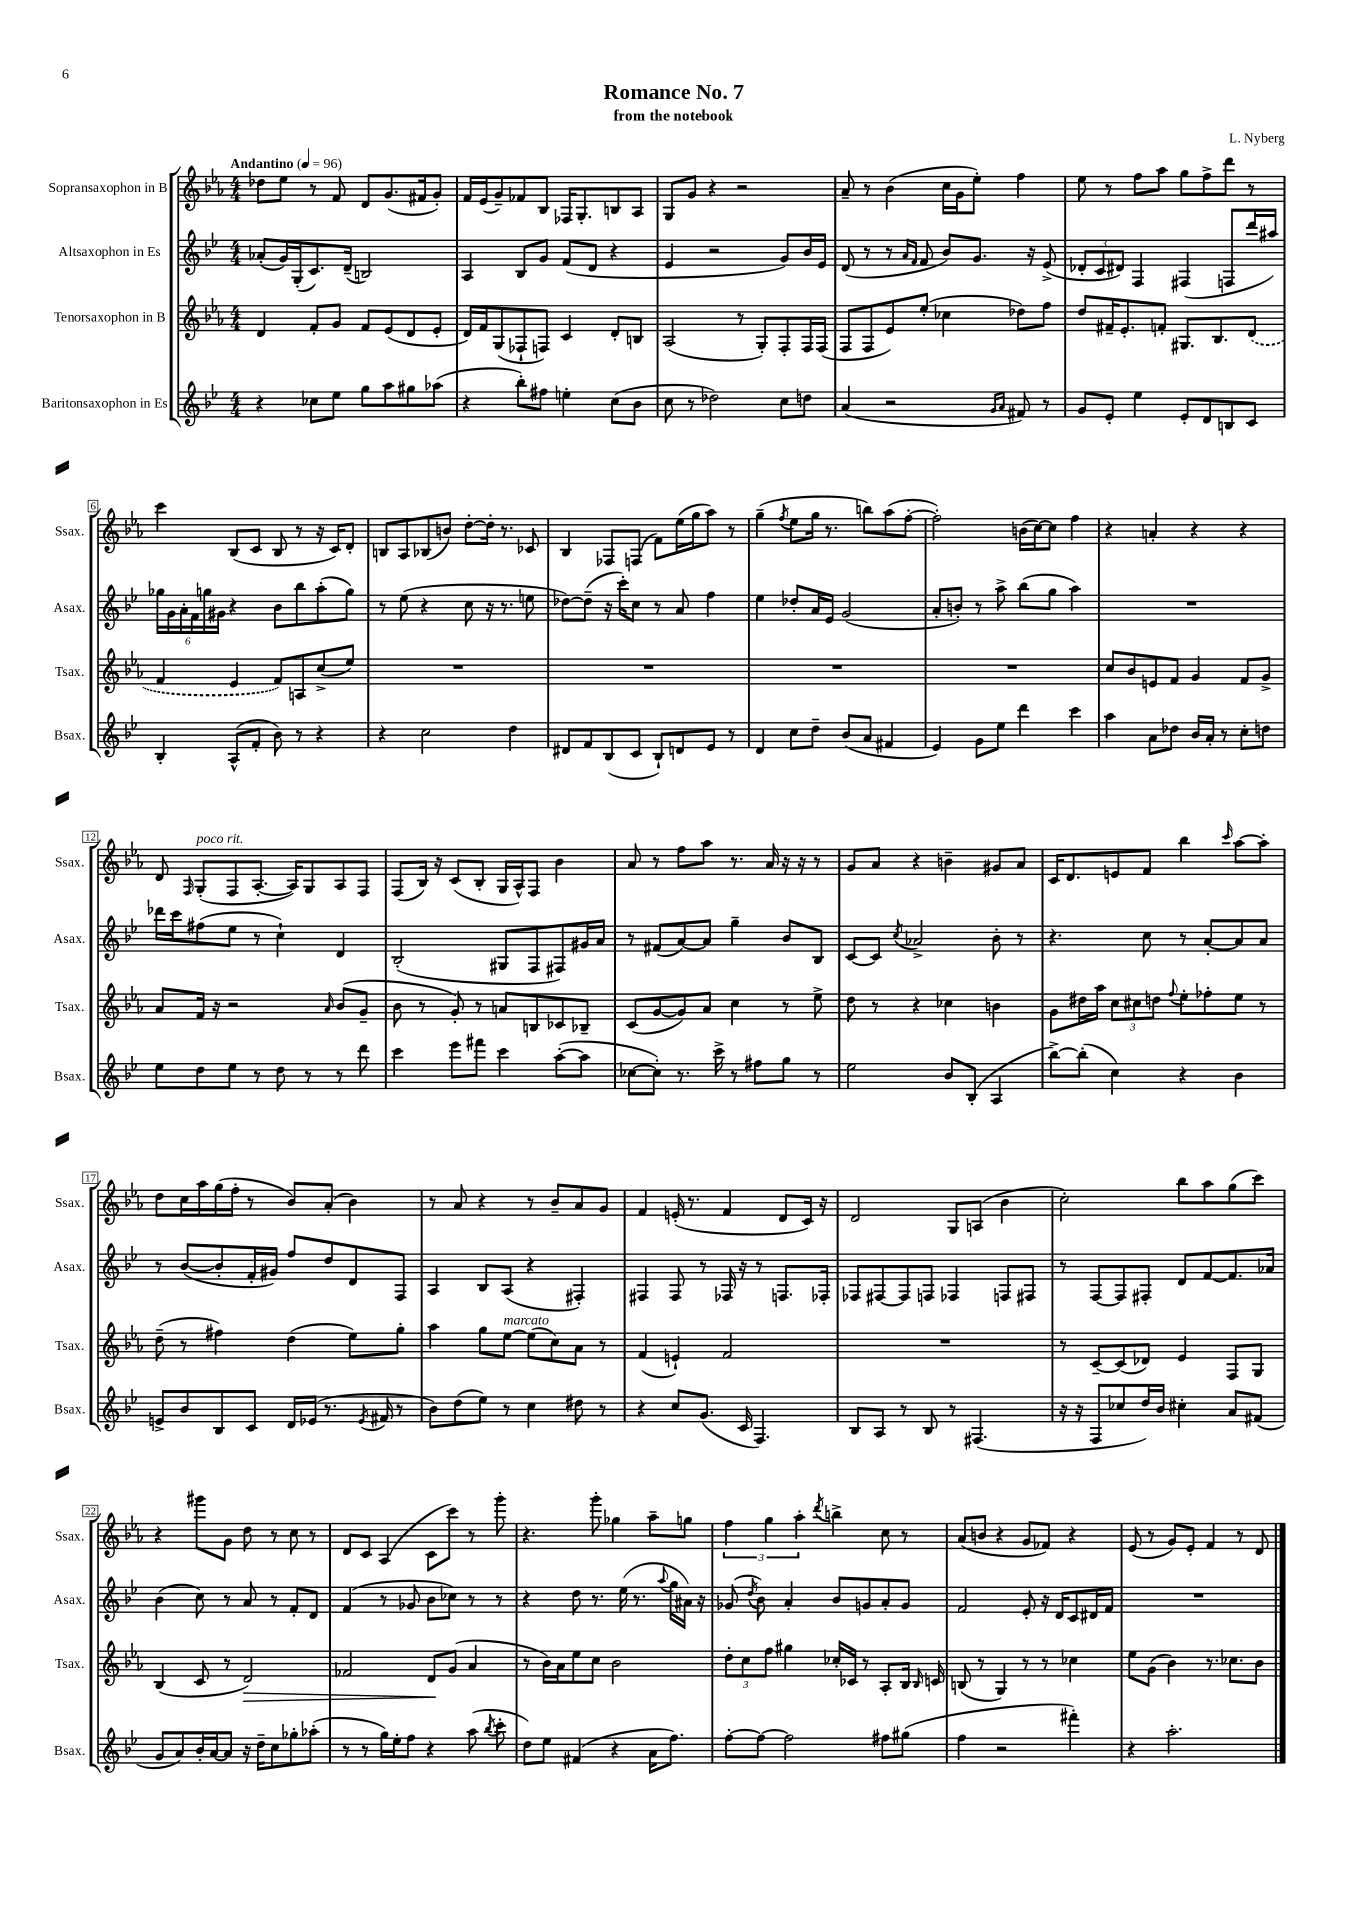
\header { title = "Romance No. 7" composer = "L. Nyberg" subtitle = "from the notebook" }
<<
\new StaffGroup <<
\new Staff = "s0" \with { instrumentName = "Sopransaxophon in B" shortInstrumentName = "Ssax." } {
    \clef treble \key ees \major \numericTimeSignature \time 4/4 \tempo "Andantino" 4 = 96
    \autoBeamOff des''8[ ees''8] r8 f'8 d'8[ g'8.( fis'16 g'8]-.) |
    f'16[ ees'16( g'8--) fes'8 bes8] fes16[ g8.-. b8 aes8] |
    g8[ g'8] r4 r2 |
    aes'8-- r8 bes'4( c''16[ g'16 ees''8]-.) f''4 |
    ees''8 r8 f''8[ aes''8] g''8[ f''8-> d'''8] r8 |
    c'''4 bes8[( c'8] bes8 r8 r16 c'16[) d'8]-. |
    b8[ aes8 bes8( b'8]) d''8[~-. d''16]-. r8. ces'8 |
    bes4 fes8[ f8]( f'8[) ees''16( g''16 aes''8]) r8 |
    g''4--( \acciaccatura { f''8 } ees''8[ g''16] r8. b''8[) aes''8( f''8]~-. |
    f''2-.) b'16[( c''16~) c''8] f''4 |
    r4 a'4-. r4 r4 |
    d'8 \grace { f16 } g8[-.^\markup { \italic "poco rit." }( f8 aes8.]~-. aes16[) g8 aes8 f8] |
    f8[( bes16]) r16 c'8[( bes8]-. g16[ aes16-^) f8] bes'4 |
    aes'8 r8 f''8[ aes''8] r8. aes'16 r16 r16 r8 |
    g'8[ aes'8] r4 b'4-- gis'8[ aes'8] |
    c'16[ d'8. e'8 f'8] bes''4 \grace { c'''16 } aes''8[~ aes''8]-. |
    d''8[ c''16 aes''16 g''16( f''16]-. r8 bes'8[) aes'8]-.( bes'4) |
    r8 aes'8 r4 r8 bes'8[-- aes'8 g'8] |
    f'4 e'16-.( r8. f'4 d'8[ c'16]) r16 |
    d'2 g8[ a8]( bes'4 |
    c''2-.) bes''8[ aes''8 g''8( c'''8]) |
    r4 gis'''8[ g'8] d''8 r8 c''8 r8 |
    d'8[ c'8] aes4( c'8[ c'''8]) r8 g'''8-. |
    r4. g'''8-. ges''4 aes''8[-- g''8] |
    \tuplet 3/2 { f''4 g''4 aes''4-. } \acciaccatura { d'''8 } b''4-> c''8 r8 |
    aes'8[( b'8] r4 g'8[ fes'8]) r4 |
    ees'8( r8 g'8[) ees'8]-. f'4 r8 d'8 \bar "|." |
}
\new Staff = "s1" \with { instrumentName = "Altsaxophon in Es" shortInstrumentName = "Asax." } {
    \clef treble \key bes \major \numericTimeSignature \time 4/4
    \autoBeamOff aes'8[-.( g'16) g16-.( c'8.) d'16]--( b2) |
    a4 bes8[ g'8] f'8[( d'8] r4 |
    ees'4 r2 g'8[) bes'16 ees'16] |
    d'8( r8 r8 \grace { a'16[ f'16] } f'8 bes'8[) g'8.] r16 ees'8->( |
    \tuplet 3/2 { des'8[-. c'8 dis'8]) } f4 fis4( f8[ d'''16 ais''16]) |
    \tuplet 6/4 { ges''16[ g'16 a'16-. f'16 g''16 gis'16] } r4 bes'8[ bes''8 a''8-.( g''8]) |
    r8 ees''8( r4 c''8 r16 r8. e''8 |
    des''8[~) des''8]--( r16 c'''16[-.) c''8] r8 a'8 f''4 |
    ees''4 des''8[-. a'16 ees'16] g'2( |
    a'8[-. b'8]-.) r8 a''8-> bes''8[( g''8] a''4) |
    R1 |
    des'''16[ c'''16 fis''8( ees''8] r8 c''4-!) d'4 |
    bes2-.( gis8[ f8 fis8) gis'16 a'16] |
    r8 fis'8[( a'8~) a'8] g''4-- bes'8[ bes8] |
    c'8[~ c'8] \acciaccatura { c''8 } aes'2-> bes'8-. r8 |
    r4. c''8 r8 a'8[~-. a'8 a'8] |
    r8 bes'8[~( bes'8-. f'16-. gis'16]) f''8[ d''8 d'8 f8] |
    a4 bes8[ a8]( r4 fis4-.) |
    fis4 fis8 r8 fes16 r16 r8 f8.[ fes16]-. |
    fes8[ fis8~ fis8 f8] fes4 f8[ fis8] |
    r8 f8[~ f8 fis8]-. d'8[ f'8~ f'8. aes'16] |
    bes'4( c''8) r8 a'8 r8 f'8[-. d'8] |
    f'4( r8 ges'8 bes'8[ ces''8]) r8 r8 |
    r4 d''8 r8. ees''16( r8. \appoggiatura { a''8 } g''16[ ais'16]) r16 |
    ges'8( \acciaccatura { d''8 } bes'8) a'4-. bes'8[ g'8 a'8-. g'8] |
    f'2 ees'8-. r16 d'16[ c'8 dis'16 f'16] |
    R1 \bar "|." |
}
\new Staff = "s2" \with { instrumentName = "Tenorsaxophon in B" shortInstrumentName = "Tsax." } {
    \clef treble \key ees \major \numericTimeSignature \time 4/4
    \autoBeamOff d'4 f'8[-. g'8] f'8[ ees'8( d'8 ees'8]-. |
    d'16[) f'16 g8( fes8-! f8]) c'4 d'8[-. b8] |
    aes2( r8 g8[-.) f8-. f16 f16]( |
    f8[ f8 ees'8) ees''8]-.( ces''4 des''8[) f''8] |
    d''8[ fis'16-- ees'8.-. f'8]-. gis8.[ bes8. \once \slurDashed d'8]( |
    f'4 ees'4 f'8[) a8 c''8->( ees''8]) |
    R1 |
    R1 |
    R1 |
    R1 |
    c''8[ bes'8 e'8 f'8] g'4 f'8[ g'8]-> |
    aes'8[ f'16] r16 r2 \grace { aes'16 } bes'8[( g'8]-- |
    bes'8 r8 g'8-.) r8 a'8[ b8 ces'8 bes8]-- |
    c'8[( g'8~ g'8) aes'8] c''4 r8 ees''8-> |
    d''8 r8 r4 ces''4 b'4 |
    g'8[ dis''16 aes''16] \tuplet 3/2 { c''8[ cis''8 d''8] } \appoggiatura { f''8 } ees''8[-. fes''8-. ees''8] r8 |
    d''8--( r8 fis''4) d''4( ees''8[) g''8]-. |
    aes''4 g''8[ ees''8]~^\markup { \italic "marcato" } ees''8[( c''8) aes'8] r8 |
    f'4( e'4-!) f'2 |
    R1 |
    r8 c'8[~-- c'8( des'8]) ees'4 f8[ g8] |
    bes4( c'8 r8 d'2\>) |
    fes'2 d'8[\! g'8]( aes'4 |
    r8 bes'16[) aes'16 ees''8 c''8] bes'2 |
    \tuplet 3/2 { d''8[-. c''8 f''8] } gis''4 ces''16[-. ces'16] r8 aes8[-. bes16] \grace { bes16 } c'16 |
    b8( r8 g4) r8 r8 ces''4 |
    ees''8[ g'8]( bes'4) r8. ces''8.[ bes'8] \bar "|." |
}
\new Staff = "s3" \with { instrumentName = "Baritonsaxophon in Es" shortInstrumentName = "Bsax." } {
    \clef treble \key bes \major \numericTimeSignature \time 4/4
    \autoBeamOff r4 ces''8[ ees''8] g''8[ a''8 gis''8 aes''8]( |
    r4 bes''8[-.) fis''8] e''4-. c''8[( bes'8] |
    c''8 r8 des''2) c''8[ d''8] |
    a'4( r2 \grace { g'16[ a'16] } fis'8) r8 |
    g'8[ ees'8]-. ees''4 ees'8[-. d'8 b8 c'8] |
    bes4-. a8[-^( f'8]-. bes'8) r8 r4 |
    r4 c''2 d''4 |
    dis'8[ f'8 bes8( c'8] bes8[-!) d'8 ees'8] r8 |
    d'4 c''8[ d''8]-- bes'8[( a'8] fis'4 |
    ees'4) g'8[ ees''8] d'''4 c'''4 |
    a''4 a'8[ des''8] bes'16[ a'16]-. r8 c''8[-. d''8] |
    ees''8[ d''8 ees''8] r8 d''8 r8 r8 d'''8 |
    c'''4 ees'''8[ fis'''8] c'''4 a''8[~-.( a''8] |
    ces''8[~ ces''8]-.) r8. c'''16-> r8 fis''8[ g''8] r8 |
    ees''2 bes'8[ bes8]-.( a4 |
    bes''8[~->) bes''8]-.( c''4) r4 bes'4 |
    e'8[-> bes'8 bes8 c'8] d'16[ ees'16]( r8. \acciaccatura { ees'8 } fis'16 r8 |
    bes'8[) d''8( ees''8]) r8 c''4 dis''8 r8 |
    r4 c''8[ g'8.]( c'16 f4.) |
    bes8[ a8] r8 bes8 r8 fis4.( |
    r16 r16 f8[ ces''8 d''16) bes'16] cis''4-. a'8[ fis'8]( |
    g'8[ a'8) bes'16-. a'16~ a'8] r16 d''16[-- c''8 ges''8-. aes''8]-.( |
    r8 r8 g''16[) ees''16-. f''8] r4 a''8( \acciaccatura { bes''8 } c'''8-. |
    d''8[) ees''8] fis'4( r4 a'16[ f''8.]) |
    f''8[~-. f''8]~ f''2 fis''8[ gis''8]( |
    f''4 r2 fis'''4-.) |
    r4 a''2.-. \bar "|." |
}
>>
>>
\layout { \context { \Score \override BarNumber.stencil = #(make-stencil-boxer 0.1 0.3 ly:text-interface::print) } }
